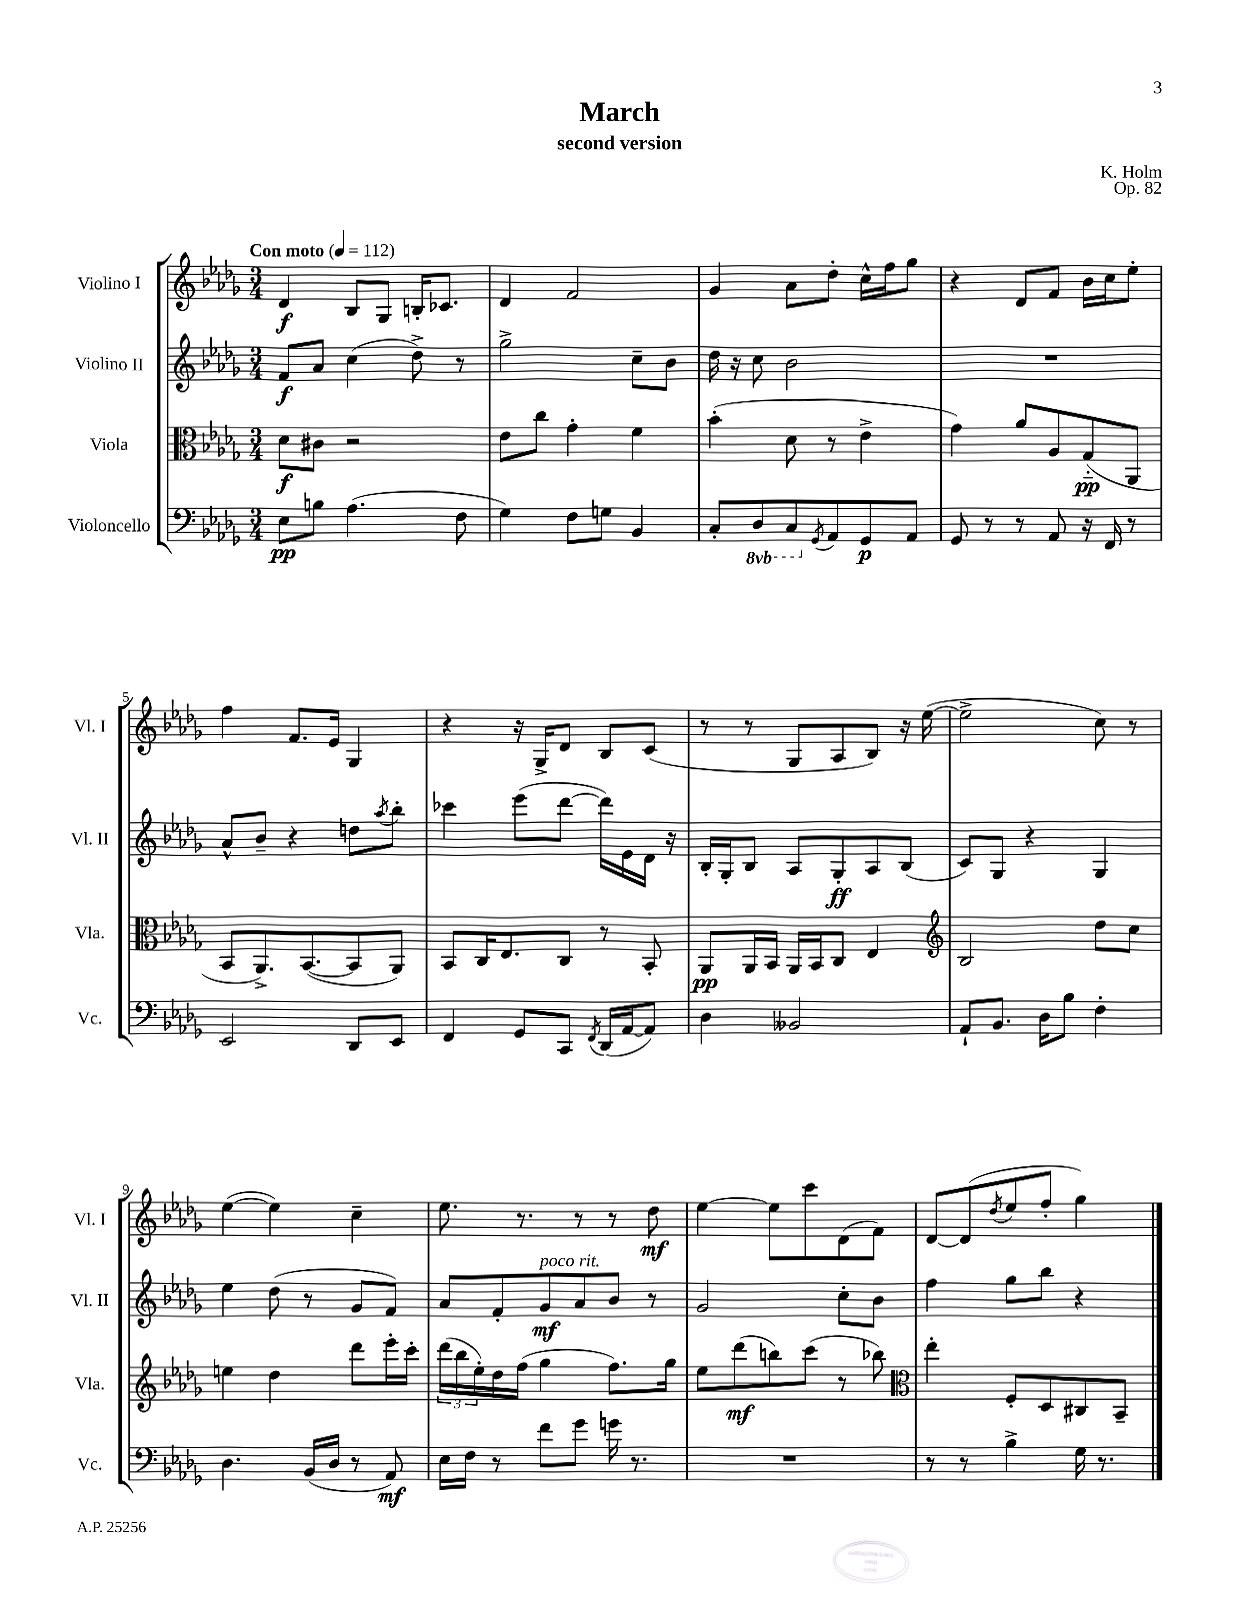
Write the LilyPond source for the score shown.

\header { title = "March" composer = "K. Holm" subtitle = "second version" opus = "Op. 82" }
<<
\new StaffGroup <<
\new Staff = "s0" \with { instrumentName = "Violino I" shortInstrumentName = "Vl. I" } {
    \clef treble \key des \major \numericTimeSignature \time 3/4 \tempo "Con moto" 4 = 112
    des'4\f bes8 ges8 b16-. ces'8. |
    des'4 f'2 |
    ges'4 aes'8 des''8-. c''16-^ f''16 ges''8 |
    r4 des'8 f'8 bes'16 c''16 ees''8-. |
    f''4 f'8. ees'16 ges4 |
    r4 r16 ges16-> des'8 bes8 c'8( |
    r8 r8 ges8 aes8 bes8) r16 ees''16~( |
    ees''2-> c''8) r8 |
    ees''4~( ees''4) c''4-- |
    ees''8. r8. r8 r8 des''8\mf |
    ees''4~ ees''8 c'''8 des'8( f'8) |
    des'8~ des'8( \acciaccatura { des''8 } ees''8 f''8-. ges''4) \bar "|." |
}
\new Staff = "s1" \with { instrumentName = "Violino II" shortInstrumentName = "Vl. II" } {
    \clef treble \key des \major \numericTimeSignature \time 3/4
    f'8\f aes'8 c''4( des''8->) r8 |
    ges''2-> c''8-- bes'8 |
    des''16 r16 c''8 bes'2 |
    R2. |
    aes'8-^ bes'8-- r4 d''8 \acciaccatura { aes''8 } bes''8-. |
    ces'''4 ees'''8( des'''8~ des'''16) ees'16 des'16 r16 |
    bes16-. ges16-. bes8 aes8 ges8-.\ff aes8 bes8( |
    c'8) ges8 r4 ges4 |
    ees''4 des''8( r8 ges'8 f'8) |
    aes'8 f'8-. ges'8\mf^\markup { \italic "poco rit." } aes'8 bes'8 r8 |
    ges'2 c''8-. bes'8 |
    f''4 ges''8 bes''8 r4 \bar "|." |
}
\new Staff = "s2" \with { instrumentName = "Viola" shortInstrumentName = "Vla." } {
    \clef alto \key des \major \numericTimeSignature \time 3/4
    des'8\f cis'8 r2 |
    ees'8 c''8 ges'4-. f'4 |
    bes'4-.( des'8 r8 ees'4-> |
    ges'4) aes'8 aes8 ges8-_\pp( aes,8 |
    bes,8 aes,8.->) bes,8.~( bes,8 aes,8) |
    bes,8 c16 ees8. c8 r8 bes,8-. |
    aes,8\pp aes,16 bes,16 aes,16 bes,16 c8 ees4 |
    \clef treble bes2 des''8 c''8 |
    e''4 des''4 des'''8 ees'''16-. c'''16-. |
    \tuplet 3/2 { des'''16( bes''16 ees''16-.) } des''16 f''16( ges''4 f''8.) ges''16 |
    ees''8 des'''8\mf( b''8) c'''8( r8 bes''8) |
    \clef alto ees''4-. f8-. des8 cis8 bes,8-- \bar "|." |
}
\new Staff = "s3" \with { instrumentName = "Violoncello" shortInstrumentName = "Vc." } {
    \clef bass \key des \major \numericTimeSignature \time 3/4 \set Staff.ottavationMarkups = #ottavation-simple-ordinals
    ees8\pp b8 aes4.( f8 |
    ges4) f8 g8 bes,4 |
    c8-. \ottava #-1 des,8 c,8 \ottava #0 \acciaccatura { ges,8 } aes,8 ges,8\p aes,8 |
    ges,8 r8 r8 aes,8 r16 f,16 r8 |
    ees,2 des,8 ees,8 |
    f,4 ges,8 c,8 \acciaccatura { f,8 } des,16( aes,16~ aes,8) |
    des4 beses,2 |
    aes,8-! bes,8. des16 bes8 f4-. |
    des4. bes,16( des16 r8 aes,8\mf) |
    ees16 f16 r8 f'8 ges'8 g'16 r8. |
    R2. |
    r8 r8 bes4-> ges16 r8. \bar "|." |
}
>>
>>
